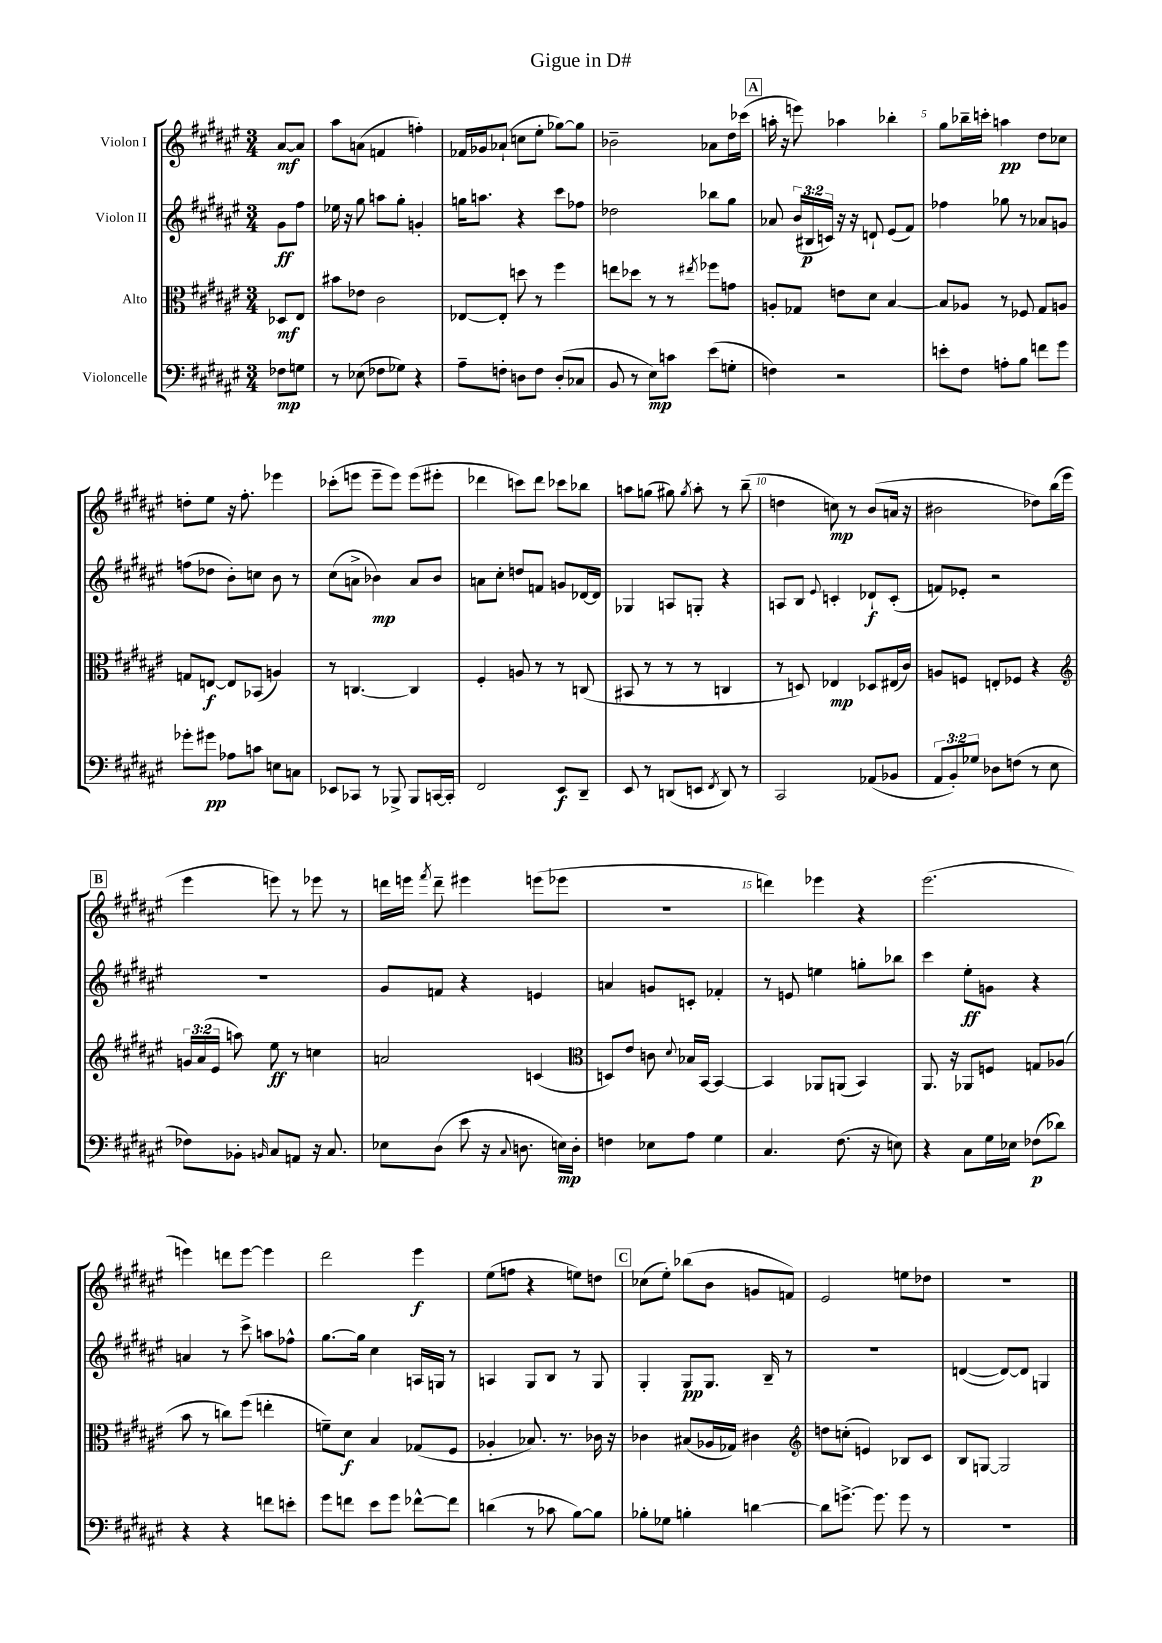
\header { title = "Gigue in D#" }
<<
\new StaffGroup <<
\new Staff = "s0" \with { instrumentName = "Violon I" } {
    \clef treble \key fis \major \numericTimeSignature \time 3/4 \partial 4
    \autoBeamOff ais'8[~\mf ais'8] |
    ais''8[ a'8]( f'4 f''4-.) |
    fes'16[ ges'16 aes'8]-!( c''8[ eis''8]-. ges''8[~) ges''8] |
    bes'2-- aes'8[ dis''16 ces'''16]( |
    \mark \markup { \box "A" } a''16-. r16 e'''8) aes''4 bes''4-. |
    gis''8[ bes''16-- c'''16]-. a''4\pp dis''8[ ces''8] |
    d''8[-. eis''8] r16 fis''8.-. ees'''4 |
    ces'''8[-.( e'''8] e'''8[-- e'''8]) e'''8[( eis'''8]-. |
    des'''4 c'''8[) des'''8] ces'''8[ bes''8] |
    a''8[ g''8]( gis''8) \acciaccatura { gis''8 } a''8-. r8 b''8--( |
    d''4 c''8\mp) r8 b'8[( a'16] r16 |
    bis'2 des''8[) b''16( eis'''16] |
    \mark \markup { \box "B" } eis'''4 e'''8) r8 ees'''8 r8 |
    d'''16[ e'''16] \acciaccatura { fis'''8 } d'''8-- eis'''4 e'''8[( ees'''8] |
    r2. |
    d'''4) ees'''4 r4 |
    eis'''2.( |
    e'''4) d'''8[ e'''8]~ e'''4 |
    dis'''2 eis'''4\f |
    eis''8[( f''8] r4 e''8[) d''8] |
    \mark \markup { \box "C" } ces''8[( eis''8]-.) bes''8[( b'8] g'8[ f'8]) |
    eis'2 e''8[ des''8] |
    R2. \bar "|." |
}
\new Staff = "s1" \with { instrumentName = "Violon II" } {
    \clef treble \key fis \major \numericTimeSignature \time 3/4 \override Staff.TupletNumber.text = #tuplet-number::calc-fraction-text \partial 4
    \autoBeamOff gis'8[\ff fis''8] |
    ees''16 r16 gis''8 a''8[ gis''8]-. g'4-. |
    g''16[ a''8.] r4 cis'''8[ fes''8] |
    des''2 bes''8[ gis''8] |
    \mark \markup { \box "A" } aes'8 \tuplet 3/2 { b'16[( bis16\p c'16]) } r16 r16 d'8-! eis'8[( fis'8]) |
    fes''4 ges''8 r8 aes'8[ g'8] |
    f''8[( des''8] b'8[-.) c''8] b'8 r8 |
    cis''8[( a'8]-> bes'4\mp) a'8[ bes'8] |
    a'8[ cis''8]-. d''8[ f'8] g'8[ des'16~ des'16] |
    ges4 a8[ g8]-. r4 |
    a8[ b8] \appoggiatura { eis'8 } c'4-. des'8[-!\f c'8]-.( |
    f'8[) ees'8]-. r2 |
    \mark \markup { \box "B" } R2. |
    gis'8[ f'8] r4 e'4 |
    a'4 g'8[ c'8]-. fes'4-. |
    r8 e'8 e''4 g''8[-. bes''8] |
    cis'''4 eis''8[-.\ff g'8] r4 |
    a'4 r8 cis'''8-> a''8[ fes''8]-^ |
    gis''8.[~ gis''16] cis''4 a16[ g16] r8 |
    a4 gis8[ b8] r8 gis8 |
    \mark \markup { \box "C" } gis4-. gis8[\pp gis8.] b16-- r8 |
    R2. |
    d'4~( d'8[~) d'8] g4 \bar "|." |
}
\new Staff = "s2" \with { instrumentName = "Alto" } {
    \clef alto \key fis \major \numericTimeSignature \time 3/4 \override Staff.TupletNumber.text = #tuplet-number::calc-fraction-text \partial 4
    \autoBeamOff des8[\mf eis8] |
    bis'8[ ees'8] cis'2 |
    ees8[~ ees8]-. d''8 r8 fis''4 |
    e''8[ des''8] r8 r8 \acciaccatura { eis''8 } fes''8[ g'8] |
    \mark \markup { \box "A" } a8[-. ges8] e'8[ dis'8] b4~ |
    b8[ aes8] r8 fes8 gis8[ a8] |
    g8[ e8]~\f e8[ bes,8]( a4) |
    r8 c4.~ c4 |
    fis4-. a8 r8 r8 c8( |
    bis,8 r8 r8 r8 c4 |
    r8 d8) ees4\mp des8[ eis16( cis'16]) |
    a8[ f8] e8[-. fes8] r4 |
    \mark \markup { \box "B" } \clef treble \tuplet 3/2 { g'16[ ais'16( eis'16] } a''8) eis''8\ff r8 c''4 |
    a'2 c'4( |
    \clef alto d8[) eis'8] c'8 \appoggiatura { dis'8 } bes16[ b,16]~ b,4~ |
    b,4 aes,8[ a,8]( b,4) |
    ais,8. r16 aes,8[ f8] g8[ aes8]( |
    b'8 r8 c''8[) fis''8]( e''4-. |
    f'8[--) dis'8]\f b4 ges8[( fis8] |
    aes4-. bes8.) r8. ces'16 r16 |
    \mark \markup { \box "C" } ces'4 bis8[( aes16 ges16]) cis'4 |
    \clef treble d''8[ c''8]-.( e'4) bes8[ cis'8] |
    b8[ g8]~ g2 \bar "|." |
}
\new Staff = "s3" \with { instrumentName = "Violoncelle" } {
    \clef bass \key fis \major \numericTimeSignature \time 3/4 \override Staff.TupletNumber.text = #tuplet-number::calc-fraction-text \partial 4
    \autoBeamOff fes8[\mp g8] |
    r8 ees8( fes8[ ges8]) r4 |
    ais8[-- f8]-. d8[ f8] d8[-.( ces8] |
    b,8 r8 eis8[\mp) c'8] eis'8[( g8]-. |
    \mark \markup { \box "A" } f4) r2 |
    e'8[-. fis8] a8[-. b8] f'8[ gis'8] |
    ges'8[-. gis'8]\pp aes8[ c'8] e8[ c8] |
    ees,8[ ces,8] r8 bes,,8-> bes,,8[ c,16~ c,16]-. |
    fis,2 eis,8[\f dis,8]-- |
    eis,8 r8 d,8[( e,8] \acciaccatura { fis,8 } d,8) r8 |
    cis,2 aes,8[( bes,8] |
    \tuplet 3/2 { ais,8[ b,8-.) ges8] } des8[ f8]( r8 eis8 |
    \mark \markup { \box "B" } fes8[) bes,8]-. \grace { b,16 } cis8[ a,8] r16 cis8. |
    ees8[ dis8]( eis'8 r16 \appoggiatura { cis8 } d8. e16[\mp) d16]-. |
    f4 ees8[ ais8] gis4 |
    cis4. fis8.( r16 e8) |
    r4 cis8[ gis16 ees16] fes8[\p( des'8]) |
    r4 r4 f'8[ e'8]-. |
    gis'8[ f'8] eis'8[ gis'8] fes'8[~-^ fes'8] |
    d'4( r8 ces'8 b8[~) b8] |
    \mark \markup { \box "C" } bes8[-. ges8] b4-. d'4~ |
    d'8[ g'8.]~-> g'8. g'8 r8 |
    R2. \bar "|." |
}
>>
>>
\layout { \context { \Score \override BarNumber.break-visibility = ##(#f #t #t) barNumberVisibility = #(every-nth-bar-number-visible 5) } }
